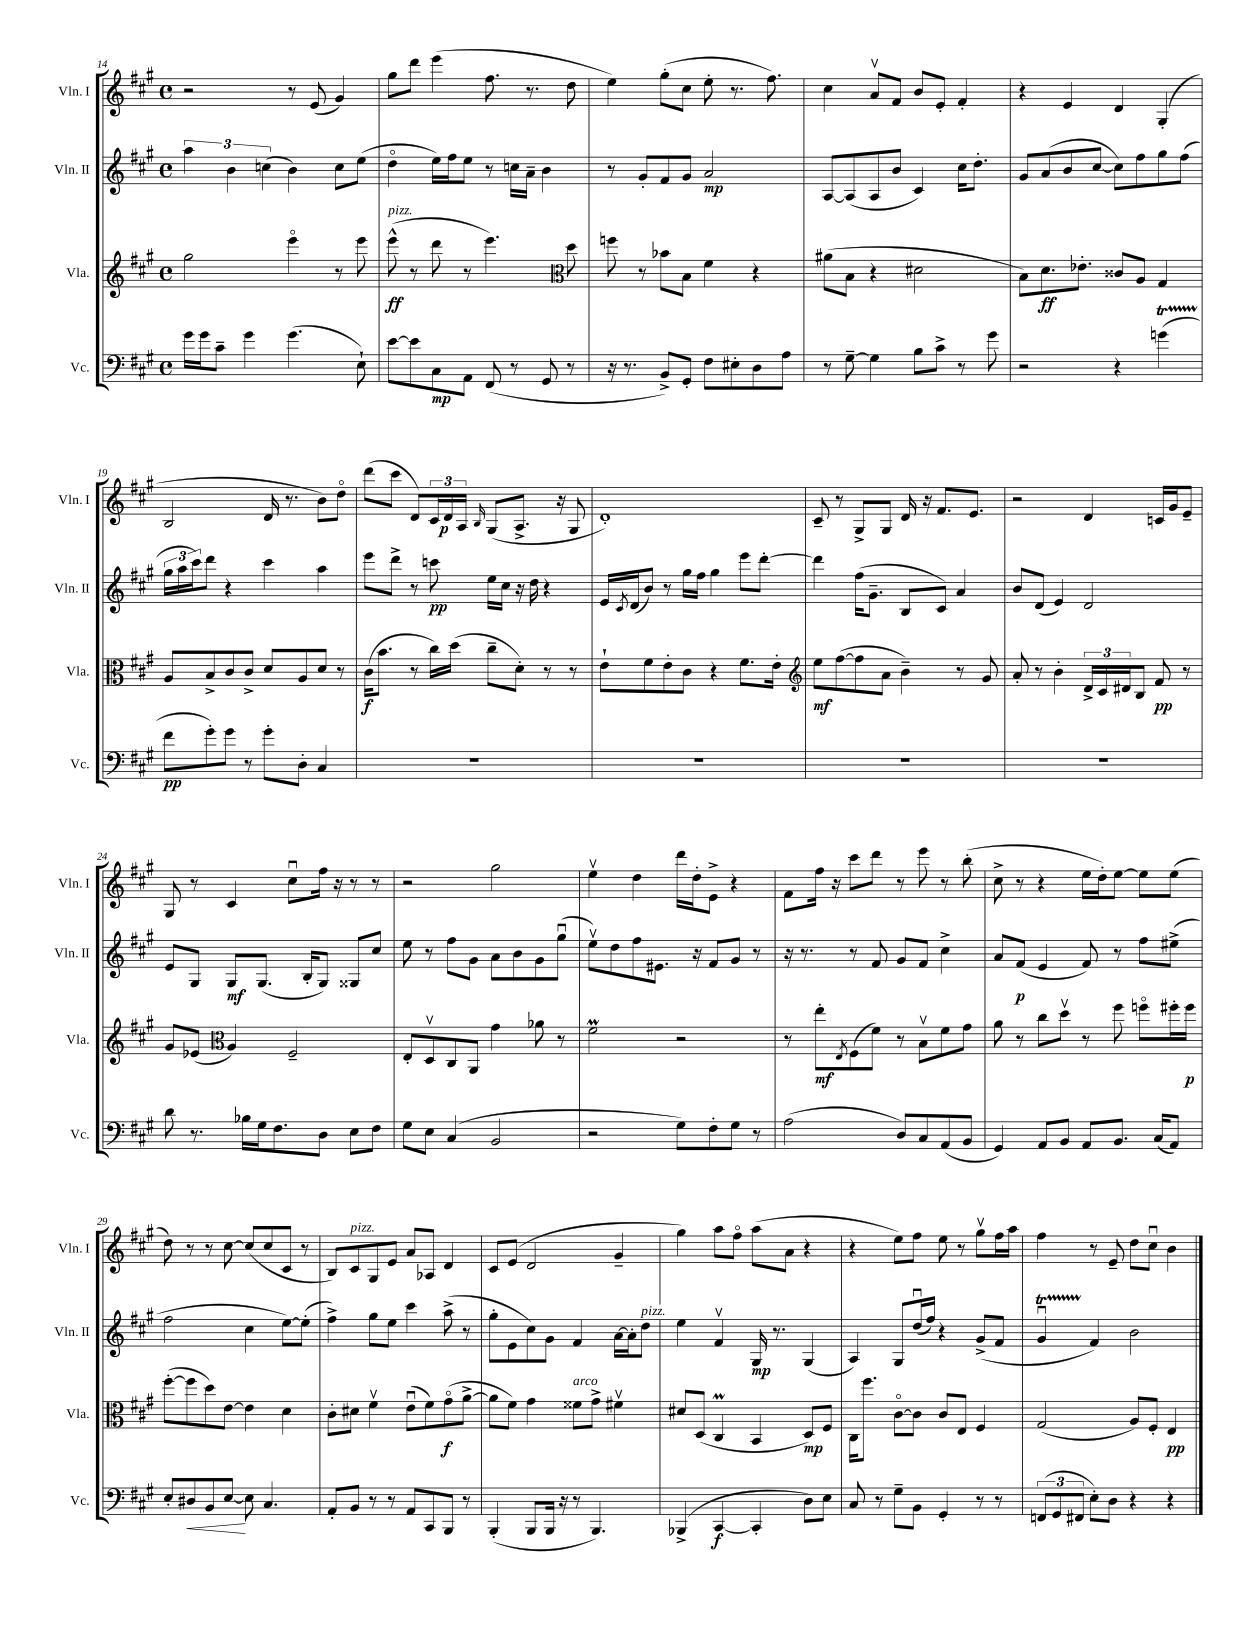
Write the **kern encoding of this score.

**kern	**dynam	**kern	**dynam	**kern	**dynam	**kern	**dynam
*part4	*part4	*part3	*part3	*part2	*part2	*part1	*part1
*staff4	*staff4	*staff3	*staff3	*staff2	*staff2	*staff1	*staff1
*I"Vc.	*	*I"Vla.	*	*I"Vln. II	*	*I"Vln. I	*
*I'Vc.	*	*I'Vla.	*	*I'Vln. II	*	*I'Vln. I	*
*clefF4	*	*clefG2	*	*clefG2	*	*clefG2	*
*k[f#c#g#]	*	*k[f#c#g#]	*	*k[f#c#g#]	*	*k[f#c#g#]	*
*M4/4	*	*M4/4	*	*M4/4	*	*M4/4	*
*met(c)	*	*met(c)	*	*met(c)	*	*met(c)	*
=14	=14	=14	=14	=14	=14	=14	=14
16g#\LL	.	2gg#\	.	6aa\	.	2r	.
16g#\J	.	.	.	.	.	.	.
8c#~\J	.	.	.	.	.	.	.
.	.	.	.	6b\	.	.	.
4g#\	.	.	.	.	.	.	.
.	.	.	.	(6ccn\	.	.	.
(4.g#\	.	4eee\	.	4b\)	.	8r	.
.	.	.	.	.	.	(8e/	.
.	.	8r	.	8cc\L	.	4g#/)	.
8E`\)	.	8eee\	.	(8ee\J	.	.	.
=15	=15	=15	=15	=15	=15	=15	=15
!	!	!LO:TX:a:i:t=pizz.	!	!	!	!	!
[8e\L	.	(8eee^^\	ff	4dd\	.	8gg#\L	.
8e\]	.	8r	.	.	.	8ddd\J	.
8C#\	mp	8ddd\	.	16ee\LL)	.	(4eee\	.
.	.	.	.	16ff#\J	.	.	.
8AA\J	.	8r	.	8ee\J	.	.	.
(8FF#/	.	4.eee\)	.	8r	.	8.ff#\	.
8r	.	.	.	16ccn\LL	.	.	.
.	.	.	.	16a~\JJ	.	8.r	.
8GG#/	.	.	.	4b\	.	.	.
*	*	*clefC3	*	*	*	*	*
8r	.	8dd\	.	.	.	8dd\	.
=16	=16	=16	=16	=16	=16	=16	=16
16r	.	8ffn\	.	8r	.	4ee\)	.
8.r	.	.	.	.	.	.	.
.	.	8r	.	8g#'/L	.	.	.
8BB^/L)	.	8b-X\L	.	8f#/	.	(8gg#'\L	.
8GG#'/J	.	8B\J	.	8g#/J	.	8cc#\J	.
8F#\L	.	4f#\	.	2a/	mp	8ee'\	.
8E#X'\	.	.	.	.	.	8.r	.
8D\	.	4r	.	.	.	.	.
.	.	.	.	.	.	8.ff#\)	.
8A\J	.	.	.	.	.	.	.
=17	=17	=17	=17	=17	=17	=17	=17
8r	.	(8a#X\L	.	[8A/L	.	4cc#\	.
[8G#~\	.	8B\J	.	(8A/]	.	.	.
4G#\]	.	4r	.	8A/	.	8av/L	.
.	.	.	.	8b/J	.	8f#/J	.
8B\L	.	2d#X\	.	4c#/)	.	8b/L	.
8c#^\J	.	.	.	.	.	8e'/J	.
8r	.	.	.	16cc#\KL	.	4f#'/	.
.	.	.	.	8.dd'\J	.	.	.
8g#\	.	.	.	.	.	.	.
=18	=18	=18	=18	=18	=18	=18	=18
2r	.	8B\L)	.	8g#/L	.	4r	.
.	.	8.d\	ff	(8a/	.	.	.
.	.	.	.	8b/	.	4e/	.
.	.	8.e-X'\J	.	.	.	.	.
.	.	.	.	[8cc#/J	.	.	.
4r	.	8c##X/L	.	8cc#\L])	.	4d/	.
.	.	8A/J	.	8ff#\	.	.	.
(4gnT\	.	4G#/	.	8gg#\	.	(4G#'/	.
.	.	.	.	(8ff#\J	.	.	.
!!LO:LB:g=z
=19	=19	=19	=19	=19	=19	=19	=19
8f#\L	pp	8A/L	.	24gg#\LL	.	2B/	.
.	.	.	.	24aa\	.	.	.
.	.	.	.	24ccc#\J)	.	.	.
8g#'\)	.	8B^/	.	8ddd\J	.	.	.
8g#\J	.	8c#/	.	4r	.	.	.
8r	.	8c#^/J	.	.	.	.	.
8g#'\L	.	8d/L	.	4ccc#\	.	16d/	.
.	.	.	.	.	.	8.r	.
8D'\J	.	8A/	.	.	.	.	.
4C#/	.	8d/J	.	4aa\	.	8b\L)	.
.	.	8r	.	.	.	8dd\J	.
=20	=20	=20	=20	=20	=20	=20	=20
1r	.	(16c#\KL	f	8eee\L	.	(8ddd\L	.
.	.	8.b\J	.	.	.	.	.
.	.	.	.	8ddd^\J	.	8ccc#\J	.
.	.	8r	.	8r	.	8d/L)	.
.	.	16cc#\LL)	.	8cccn\	pp	24c#/L	.
.	.	.	.	.	.	24d/	p
.	.	(16dd\JJ	.	.	.	.	.
.	.	.	.	.	.	24A/JJ	.
.	.	.	.	.	.	16qqB/	.
.	.	8cc#~\L	.	16ee\LL	.	(8G#/L	.
.	.	.	.	16cc#\JJ	.	.	.
.	.	8d'\J)	.	16r	.	8.A^/J	.
.	.	.	.	16dd\	.	.	.
.	.	8r	.	4r	.	.	.
.	.	.	.	.	.	16r	.
.	.	8r	.	.	.	8G#/	.
=21	=21	=21	=21	=21	=21	=21	=21
1r	.	8e`\L	.	16e/LL	.	1d')	.
.	.	.	.	8qc#/	.	.	.
.	.	.	.	(16d/J	.	.	.
.	.	8f#\	.	8b/J)	.	.	.
.	.	8e'\	.	8r	.	.	.
.	.	8c#\J	.	16gg#\LL	.	.	.
.	.	.	.	16ff#\JJ	.	.	.
.	.	4r	.	4gg#\	.	.	.
.	.	8.f#\L	.	8eee\L	.	.	.
.	.	.	.	[8ddd'\J	.	.	.
.	.	16e'\Jk	.	.	.	.	.
=22	=22	=22	=22	=22	=22	=22	=22
*	*	*clefG2	*	*	*	*	*
1r	.	8ee\L	mf	4ddd\]	.	8c#~/	.
.	.	([8ff#\	.	.	.	8r	.
.	.	8ff#\]	.	(16ff#\KL	.	8G#^/L	.
.	.	.	.	8.g#~\J	.	.	.
.	.	8a\J	.	.	.	8G#/J	.
.	.	4b~\)	.	8B/L	.	16d/	.
.	.	.	.	.	.	16r	.
.	.	.	.	8c#/J)	.	8.f#/L	.
.	.	8r	.	4a/	.	.	.
.	.	.	.	.	.	8.e/J	.
.	.	8g#/	.	.	.	.	.
=23	=23	=23	=23	=23	=23	=23	=23
1r	.	8a'/	.	8b/L	.	2r	.
.	.	8r	.	(8d/J	.	.	.
.	.	4b'\	.	4e/)	.	.	.
.	.	24d^/LL	.	2d/	.	4d/	.
.	.	24c#/	.	.	.	.	.
.	.	24d#X/J	.	.	.	.	.
.	.	8B/J	.	.	.	.	.
.	.	8f#/	pp	.	.	16cn/LL	.
.	.	.	.	.	.	16g#/J	.
.	.	8r	.	.	.	8e~/J	.
!!LO:LB:g=z
=24	=24	=24	=24	=24	=24	=24	=24
8d\	.	8g#/L	.	8e/L	.	8G#/	.
8.r	.	(8e-X/J	.	8G#/J	.	8r	.
*	*	*clefC3	*	*	*	*	*
.	.	4A/)	.	8G#/L	mf	4c#/	.
16B-X\LL	.	.	.	.	.	.	.
16G#\J	.	.	.	(8.G#/J	.	.	.
8.F#\	.	.	.	.	.	.	.
.	.	2F#~/	.	.	.	8cc#u\L	.
.	.	.	.	16B'/KL	.	.	.
8D\J	.	.	.	8G#/J)	.	16ff#\Jk	.
.	.	.	.	.	.	16r	.
8E\L	.	.	.	8G##X/L	.	8r	.
8F#\J	.	.	.	8cc#/J	.	8r	.
=25	=25	=25	=25	=25	=25	=25	=25
8G#\L	.	8E'/L	.	8ee\	.	2r	.
8E\J	.	8Dv/	.	8r	.	.	.
(4C#/	.	8C#/	.	8ff#\L	.	.	.
.	.	8AA/J	.	8g#\J	.	.	.
2BB/	.	4g#\	.	8a\L	.	2gg#\	.
.	.	.	.	8b\	.	.	.
.	.	8a-X\	.	8g#\	.	.	.
.	.	8r	.	(8gg#u\J	.	.	.
=26	=26	=26	=26	=26	=26	=26	=26
2r	.	2f#M\	.	8eev\L)	.	4eev\	.
.	.	.	.	8dd\	.	.	.
.	.	.	.	8ff#\	.	4dd\	.
.	.	.	.	8.e#X\J	.	.	.
8G#\L)	.	2r	.	.	.	16ddd\LL	.
.	.	.	.	16r	.	16dd'\J	.
8F#'\	.	.	.	8f#/L	.	8e^\J	.
8G#\J	.	.	.	8g#/J	.	4r	.
8r	.	.	.	8r	.	.	.
=27	=27	=27	=27	=27	=27	=27	=27
(2A\	.	8r	.	16r	.	8f#\L	.
.	.	.	.	8.r	.	.	.
.	.	8ee'\L	mf	.	.	16ff#\Jk	.
.	.	.	.	.	.	16r	.
.	.	8qE/	.	.	.	.	.
.	.	(8F#\	.	8r	.	8ccc#\L	.
.	.	8f#\J)	.	8f#/	.	8ddd\J	.
8D/L)	.	8r	.	8g#/L	.	8r	.
8C#/	.	8Bv\L	.	8f#/J	.	8eee\	.
(8AA/	.	8f#\	.	4cc#^\	.	8r	.
8BB/J	.	8g#\J	.	.	.	(8bb'\	.
=28	=28	=28	=28	=28	=28	=28	=28
4GG#/)	.	8a\	.	8a/L	.	8cc#^\	.
.	.	8r	.	(8f#/J	p	8r	.
8AA/L	.	8cc#\L	.	4e/	.	4r	.
8BB/J	.	8ddv\J	.	.	.	.	.
8AA/L	.	8r	.	8f#/)	.	16ee\LL	.
.	.	.	.	.	.	16dd'\J)	.
8.BB/J	.	8ff#\	.	8r	.	[8ee\J	.
.	.	8ffn\L	.	8ff#\L	.	8ee\L]	.
(16C#/KL	.	.	.	.	.	.	.
8AA/J)	.	16ff#X'\L	.	(8ee#X^\J	.	(8ee\J	.
.	.	16ff#\JJ	p	.	.	.	.
!!LO:LB:g=z
=29	=29	=29	=29	=29	=29	=29	=29
8E'/L	.	([8ff#'\L	.	2ff#\	.	8dd\)	.
!	!LO:HP:b	!	!	!	!	!	!
8D#X/	<	8ff#\]	.	.	.	8r	.
8BB/	.	8dd\)	.	.	.	8r	.
[8E/J	.	[8e\J	.	.	.	[8cc#\	.
8E\]	[	4e\]	.	4cc#\	.	(8cc#/L]	.
4.C#/	.	.	.	.	.	8cc#/	.
.	.	4d\	.	[8ee\L)	.	8c#/J	.
.	.	.	.	(8ee'\J]	.	8r	.
=30	=30	=30	=30	=30	=30	=30	=30
8AA'/L	.	8c#'\L	.	4ff#^\)	.	8B/L)	.
!	!	!	!	!	!	!LO:TX:a:i:t=pizz.	!
8BB/J	.	8d#X\J	.	.	.	8c#/	.
8r	.	4f#v\	.	8gg#\L	.	8G#/	.
8r	.	.	.	8ee\J	.	8e/J	.
8AA/L	.	(8eu\L	.	4ccc#\	.	8a/L	.
8CC#/	.	8f#\)	.	.	.	8A-X/J	.
8BBB/J	.	(8g#\	f	(8aa^\	.	4d/	.
8r	.	[8a^\J	.	8r	.	.	.
=31	=31	=31	=31	=31	=31	=31	=31
(4BBB'/	.	8a\L]	.	8gg#'\L	.	8c#/L	.
.	.	8f#\J)	.	8e\	.	(8e/J	.
8BBB/L	.	4g#\	.	8cc#\)	.	2d/	.
16BBB/Jk	.	.	.	8g#\J	.	.	.
16r	.	.	.	.	.	.	.
!	!	!LO:TX:a:i:t=arco	!	!	!	!	!
8r	.	8f##X\L	.	4f#/	.	.	.
4.BBB/)	.	8g#^\J	.	.	.	.	.
.	.	4f#Xv\	.	[16a\LL	.	4g#~/	.
.	.	.	.	16a'\J]	.	.	.
!	!	!	!	!LO:TX:a:i:t=pizz.	!	!	!
.	.	.	.	8dd\J	.	.	.
=32	=32	=32	=32	=32	=32	=32	=32
(4BBB-X^/	.	8d#X/L	.	4ee\	.	4gg#\)	.
.	.	(8D/J	.	.	.	.	.
[4CC#/	f	4C#m/	.	4f#v/	.	8aa\L	.
.	.	.	.	.	.	8ff#\J	.
4CC#'/]	.	4BB/	.	16G#/	mp	(8aa\L	.
.	.	.	.	8.r	.	.	.
.	.	.	.	.	.	8a\J	.
8D\L)	.	8D/L)	mp	(4G#/	.	4r	.
8E\J	.	8F#/J	.	.	.	.	.
=33	=33	=33	=33	=33	=33	=33	=33
8C#/	.	16C#\KL	.	4A/)	.	4r	.
.	.	8.ff#\J	.	.	.	.	.
8r	.	.	.	.	.	.	.
8G#~\L	.	[8c#\L	.	8G#/L	.	8ee\L)	.
8BB\J	.	8c#\J]	.	(16ddu/L	.	8ff#\J	.
.	.	.	.	16ff#/JJ)	.	.	.
4GG#'/	.	8c#/L	.	4r	.	8ee\	.
.	.	8E/J	.	.	.	8r	.
8r	.	4F#/	.	(8g#^/L	.	8gg#v\L	.
8r	.	.	.	8f#/J	.	16ff#\L	.
.	.	.	.	.	.	16aa\JJ	.
=34	=34	=34	=34	=34	=34	=34	=34
(12FFn/L	.	(2G#/	.	4g#tu/	.	4ff#\	.
12GG#/	.	.	.	.	.	.	.
12FF#X/J	.	.	.	.	.	.	.
8E'\L)	.	.	.	4f#/)	.	8r	.
8D\J	.	.	.	.	.	8e~/	.
4r	.	8A/L)	.	2b\	.	8dd\L	.
.	.	8F#'/J	.	.	.	8cc#u\J	.
4r	.	4E/	pp	.	.	4b\	.
==	==	==	==	==	==	==	==
*-	*-	*-	*-	*-	*-	*-	*-
